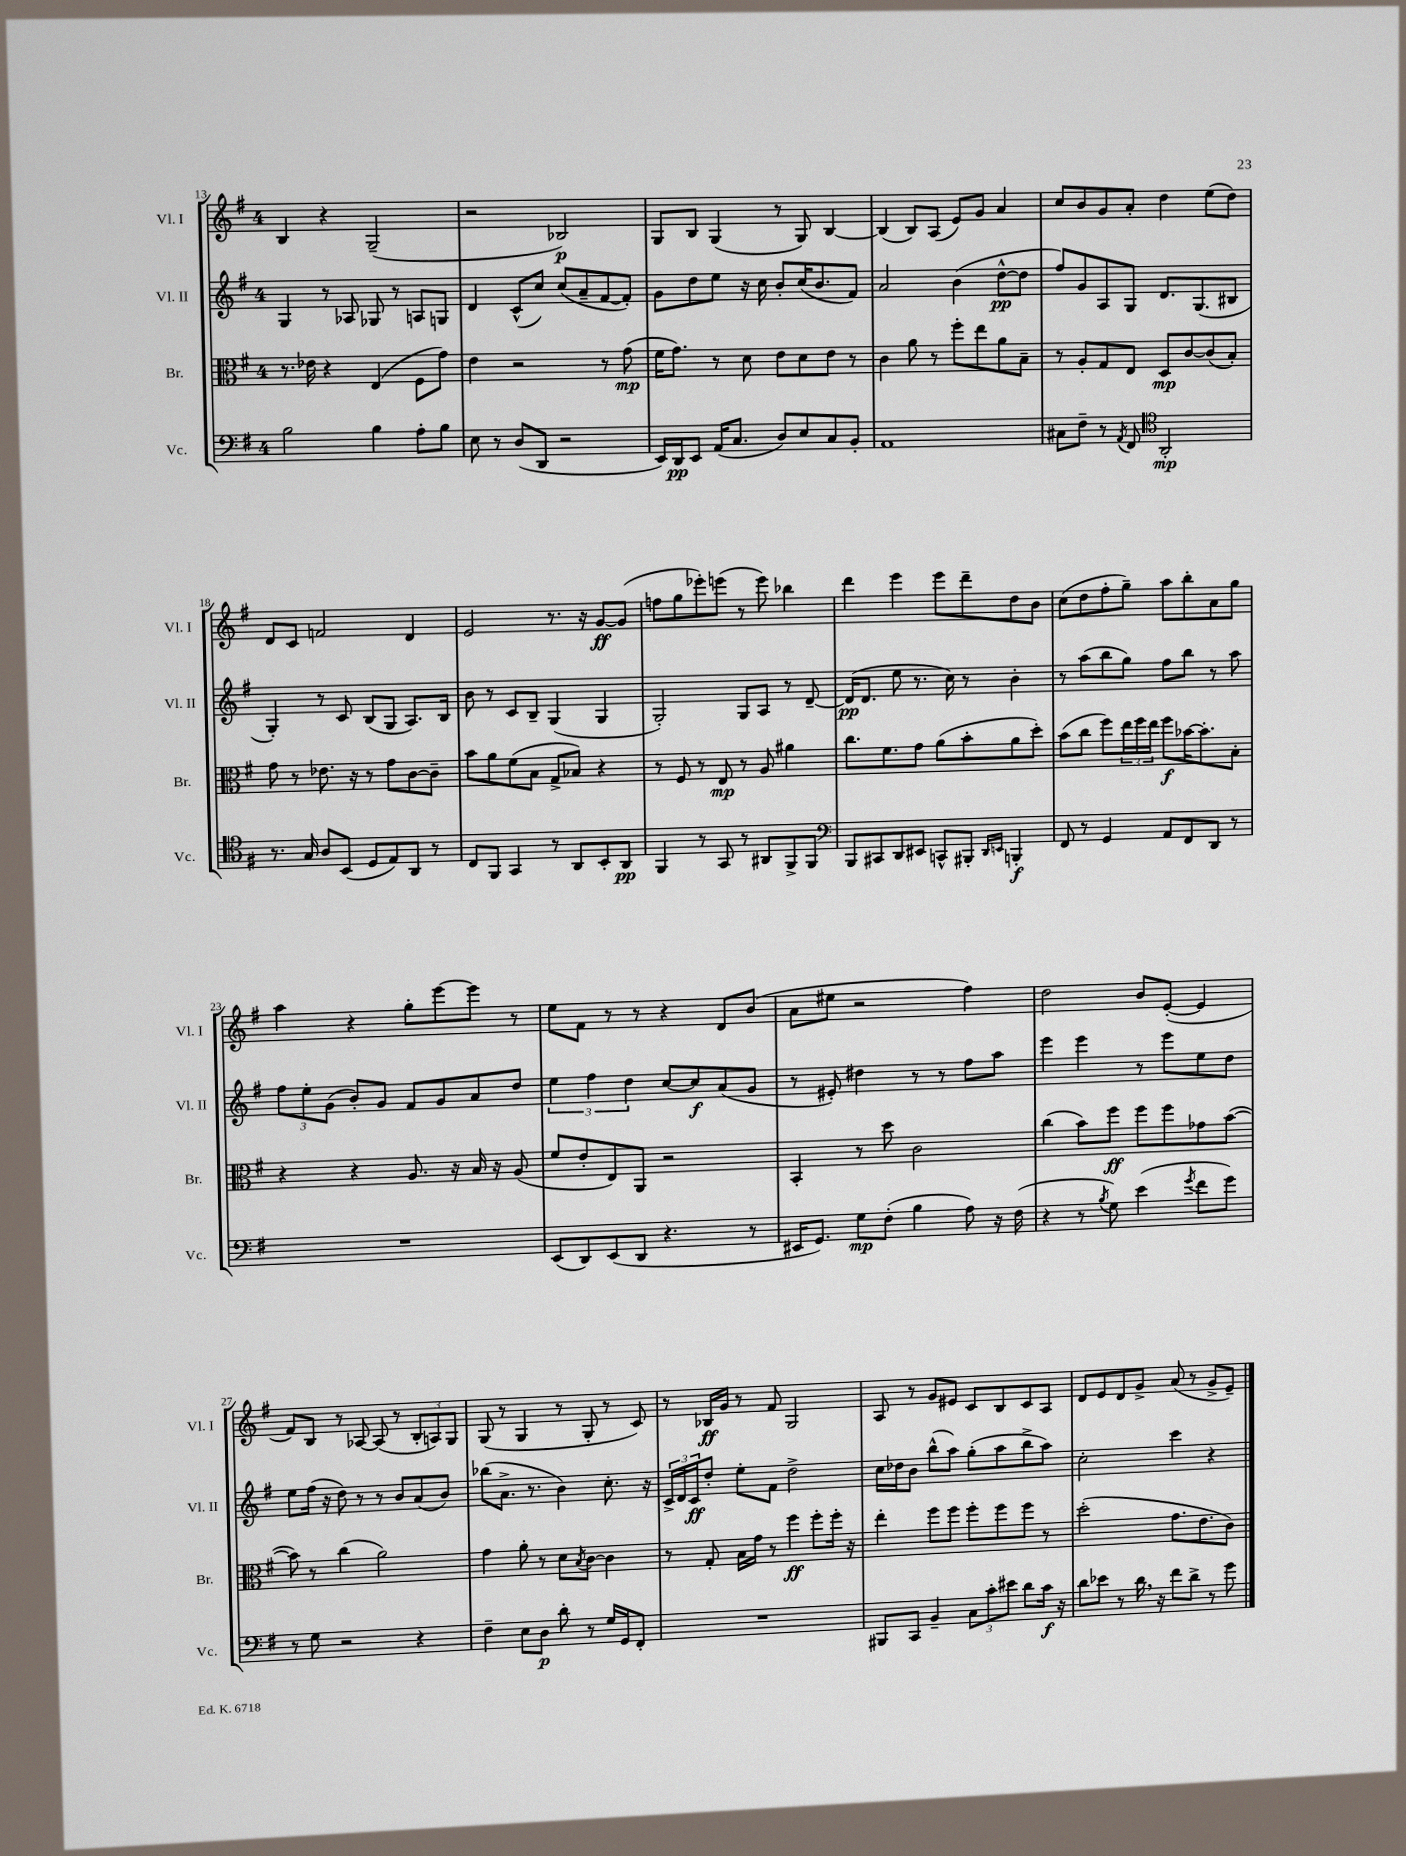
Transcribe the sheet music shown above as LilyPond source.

<<
\new StaffGroup <<
\new Staff = "s0" \with { instrumentName = "Vl. I" shortInstrumentName = "Vl. I" } {
    \clef treble \key g \major \once \override Staff.TimeSignature.style = #'single-digit \time 4/4
    b4 r4 g2--( |
    r2 bes2\p) |
    g8 b8 g4( r8 g8) b4~ |
    b4( b8) a8( e'8) g'8 a'4 |
    c''8 b'8 g'8 a'8-. d''4 e''8( d''8) |
    d'8 c'8 f'2 d'4 |
    e'2 r8. r16 g'8~\ff g'8( |
    f''8 g''8 ees'''8-.) e'''8( r8 e'''8) bes''4 |
    d'''4 e'''4 e'''8 d'''8-- d''8 b'8 |
    c''8( d''8 fis''8-. g''8--) a''8 b''8-. a'8 g''8 |
    a''4 r4 g''8-. e'''8~ e'''8 r8 |
    e''8 fis'8 r8 r8 r4 d'8 b'8( |
    a'8 eis''8 r2 fis''4) |
    d''2 b'8 e'8~-.( e'4 |
    fis'8) b8 r8 aes8~ aes8( r8 \tuplet 3/2 { b8-. a8) g8 } |
    g8( r8 g4 r8 g8-. r8 c'8) |
    r8 bes16\ff g'16 r8 fis'8 g2 |
    a8 r8 g'8 eis'8 c'8 b8 c'8 a8 |
    d'8 e'8 d'8 g'8-> a'8( r8 g'8-> e'8--) \bar "|." |
}
\new Staff = "s1" \with { instrumentName = "Vl. II" shortInstrumentName = "Vl. II" } {
    \clef treble \key g \major \once \override Staff.TimeSignature.style = #'single-digit \time 4/4
    g4 r8 aes8 ges8 r8 a8 g8 |
    d'4 c'8-^( c''8) c''8( a'8-- fis'8~ fis'8-.) |
    g'8 d''8 e''8 r16 c''16 b'8-. c''16( b'8. fis'8) |
    a'2 b'4( d''8~-^\pp d''8 |
    fis''8) g'8 a8 g8 d'8. g8.( bis8 |
    g4-.) r8 c'8 b8( g8 a8.) b16 |
    b'8 r8 c'8 b8-- g4( g4 |
    g2-.) g8 a8 r8 d'8~-- |
    d'16\pp( d'8. e''8 r8. c''16) r8 b'4-. |
    r8 a''8( b''8 g''8) fis''8 b''8 r8 a''8 |
    \tuplet 3/2 { fis''8 e''8-. g'8( } b'8-.) g'8 fis'8 g'8 a'8 d''8 |
    \tuplet 3/2 { e''4 fis''4 d''4 } c''8~ c''8\f a'8( g'8 |
    r8 eis'8-.) dis''4 r8 r8 fis''8 a''8 |
    e'''4 e'''4 r8 e'''8 e''8 d''8 |
    e''8 fis''16( r16 d''8) r8 r8 b'8 a'8( b'8) |
    bes''8( a'8.-> r8. b'4) c''8.-. r16 |
    \tuplet 3/2 { c'16-> d'16 c'16\ff } d''8-. e''8-. fis'8 d''2-> |
    c''16 des''16 b'8 b''8-^( a''8) g''8-.( a''8 b''8-> a''8) |
    c''2-. c'''4 r4 \bar "|." |
}
\new Staff = "s2" \with { instrumentName = "Br." shortInstrumentName = "Br." } {
    \clef alto \key g \major \once \override Staff.TimeSignature.style = #'single-digit \time 4/4
    r8. ees'16 r4 e4( fis8 g'8) |
    e'4 r2 r8 g'8\mp( |
    fis'16 g'8.) r8 d'8 e'8 d'8 e'8 r8 |
    c'4 a'8 r8 fis''8-. e''8 a'8 b8-- |
    r8 a8-. g8 e8 d8\mp c'8~ c'8( b8-.) |
    g'8 r8 ees'8. r16 r8 g'8 c'8~ c'8-- |
    b'8 a'8 fis'8( b8 g8-> bes8) r4 |
    r8 fis8 r8 e8\mp r8 a8 ais'4 |
    c''8. fis'8. g'8 a'8( b'8-. a'8 d''8-.) |
    b'8( c''8 fis''8) \tuplet 3/2 { e''16 fis''16 e''16 } fis''8\f bes'16~ bes'8.-. b8-. |
    r4 r4 a8. r16 b16 r16 a8( |
    fis'8 e'8-. e8) a,8 r2 |
    b,4-. r8 d''8 c'2 |
    c''4( b'8) fis''8\ff fis''8 fis''8 ges'8 b'8~( |
    b'8) r8 c''4( a'2) |
    g'4 a'8-. r8 d'8 \acciaccatura { b8 } c'8~ c'4 |
    r8 g8-. b16 g'16 r8 fis''4\ff fis''8-. fis''16-. r16 |
    e''4-. fis''8 fis''8 fis''8-. fis''8 fis''8 r8 |
    d''2-.( g'8. e'8. c'8) \bar "|." |
}
\new Staff = "s3" \with { instrumentName = "Vc." shortInstrumentName = "Vc." } {
    \clef bass \key g \major \once \override Staff.TimeSignature.style = #'single-digit \time 4/4
    b2 b4 a8-. b8 |
    e8 r8 d8( d,8 r2 |
    e,16) d,16\pp e,8 a,16( c8. d8) e8 c8 b,8-. |
    a,1 |
    cis8 fis8-- r8 \acciaccatura { a,8 } fis,8 \clef tenor a,2-.\mp |
    r8. g16 a8 b,8( d8 e8) a,8 r8 |
    c8 fis,8 g,4 r8 a,8 b,8-. a,8\pp |
    fis,4 r8 g,8 r8 ais,8 fis,8-> fis,8 |
    \clef bass b,,8 cis,8 d,8 eis,8 c,8-^ bis,,8-. \grace { d,16 e,16 } b,,4-.\f |
    fis,8 r8 g,4 a,8 fis,8 d,8 r8 |
    R1 |
    e,8( d,8) e,8( d,8 r4. r8 |
    eis,16 g,8.) g8\mp fis8-.( b4 a8) r16 fis16( |
    r4 r8 \acciaccatura { b8 } g8) e'4( \acciaccatura { g'8 } fis'8 g'8) |
    r8 g8 r2 r4 |
    fis4-- e8 d8\p d'8-. r8 g16 g,16 fis,8-. |
    R1 |
    bis,,8 c,8 b,4-- \tuplet 3/2 { c8 c'8-. eis'8 } d'8 c'16\f r16 |
    d'8 ees'8 r8 d'16 \breathe r16 fis'8 d'8-> r8 g'8 \bar "|." |
}
>>
>>
\layout { \context { \Score currentBarNumber = #13 } }
